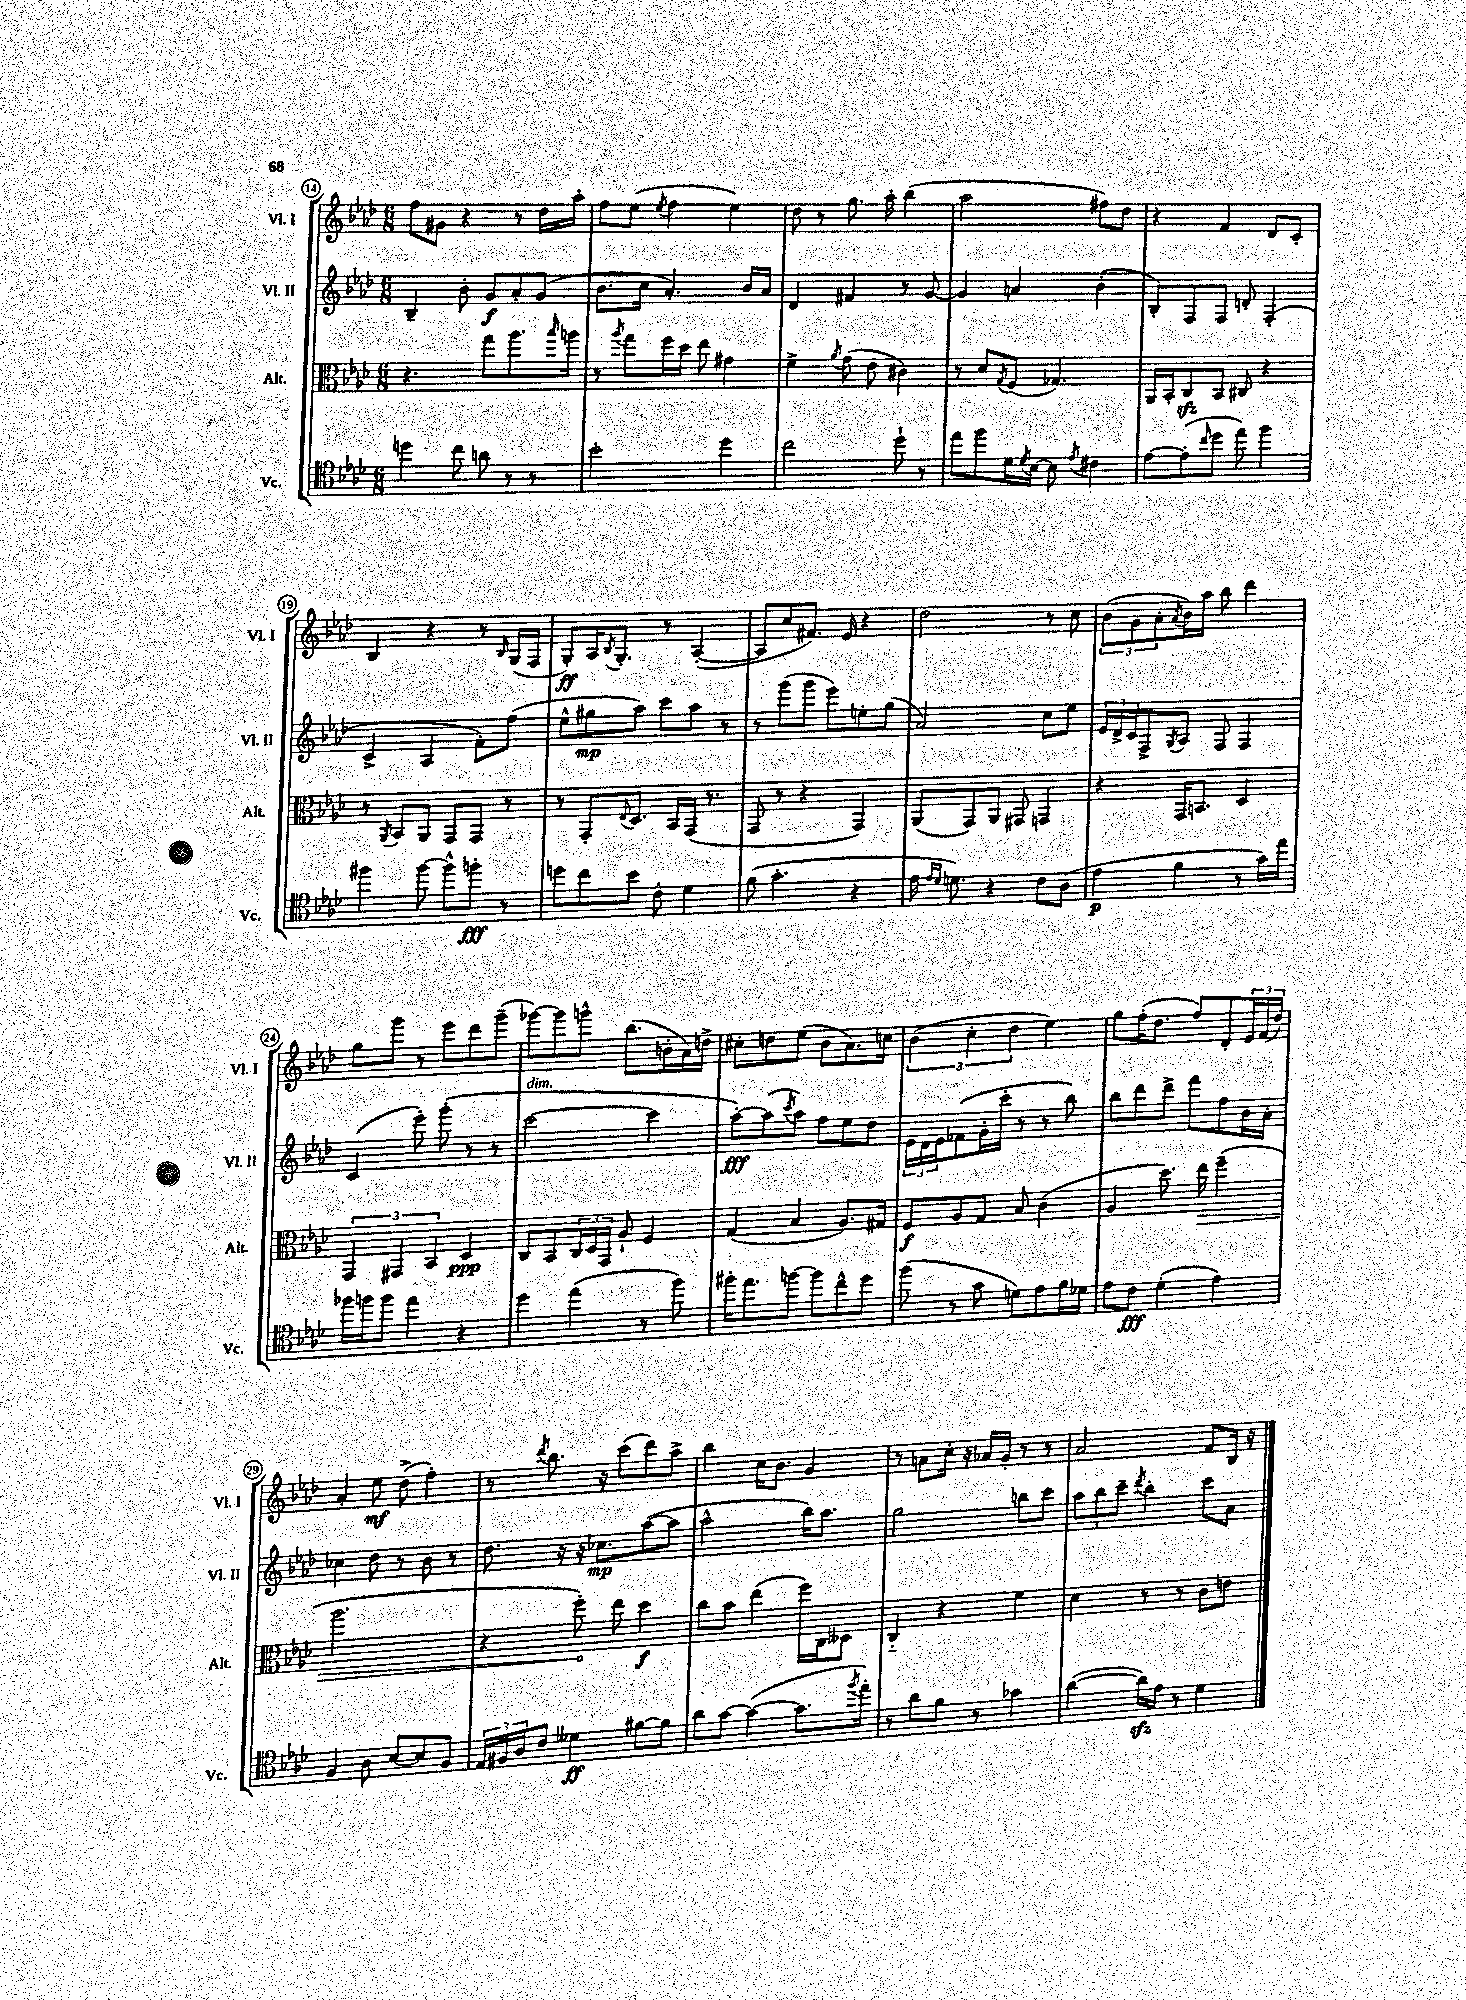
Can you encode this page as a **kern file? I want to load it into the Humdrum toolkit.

**kern	**kern	**kern	**kern
*staff4	*staff3	*staff2	*staff1
*clefC4	*clefC3	*clefG2	*clefG2
*k[b-e-a-d-]	*k[b-e-a-d-]	*k[b-e-a-d-]	*k[b-e-a-d-]
*M6/8	*M6/8	*M6/8	*M6/8
4dd	4.r	4B-~	8ff
.	.	.	8g#
8cc	.	8b-'	4r
8a	8gg	8g	.
8r	8.aa-	8a-'	8r
8r	.	(8g	16dd-
.	16qqbb-	.	.
.	16aa	.	16aa-'
=	=	=	=
2b-'	8r	8.b-	8ff
.	8qaa-	.	.
.	8gg	.	(8ee-
.	.	16cc	.
.	.	.	8qee-
.	16ff	4.a-')	4ff
.	16dd-	.	.
.	8ee-	.	.
4dd-	4g#	.	4ee-)
.	.	16b-	.
.	.	16a-	.
=	=	=	=
2cc	4f^	4d-	8dd-
.	.	.	8r
.	8qa-	.	.
.	(8g	4f#	8.gg
.	8e-	.	.
.	.	.	16aa-'
8dd-`	4c#)	8r	(4bb-
8r	.	[8g	.
=	=	=	=
8ee-	8r	4g]	2aa-
8ff	8d-	.	.
.	8qG	.	.
16d-	(8F	4a	.
8qd-	.	.	.
[16B-	.	.	.
8B-]	4.G-)	.	.
8qe-	.	.	.
4c#	.	(4b-'	8ff#)
.	.	.	8dd-
=	=	=	=
[8e-	16AA-	8B-')	4r
.	16BB-'	.	.
(8e-']	8C	8F	.
16qqcc	.	.	.
8dd-	8BB-	8F	4f
8ee-)	8C#	8d'	.
4ff	4r	(4F'	8d-
.	.	.	8c'
=	=	=	=
4ff#	8r	4c^	4B-
.	8qAA-	.	.
.	8BB-	.	.
[8ff#	8AA-	4A-	4r
8ff#^^]	8GG	.	.
8ff'	8GG	8f')	8r
.	.	.	16qqB-
8r	8r	(8ff	(16G
.	.	.	16F
=	=	=	=
8dd	8r	8ee-^^	8G')
8cc	8GG'	8gg#	16A-
.	.	.	8qB-
.	.	.	8.G'
.	8qqE-	.	.
8b-	8.D-	8aa-)	.
8c'	.	8ccc	8r
.	16BB-	.	.
4d-	(16GG	8aa-	([4A-'
.	8.r	.	.
.	.	8r	.
=	=	=	=
(8f	8GG	8r	8A-]
4.g'	8r	(8ggg	8cc
.	4r	8ggg	8.f#)
.	.	8eee-)	.
.	.	.	16e-
4r	4GG)	8ee'	4r
.	.	(8gg	.
=	=	=	=
16e-	(8AA-	2a-)	2dd-
16qqe-	.	.	.
16qqd-	.	.	.
8.d)	.	.	.
.	8GG)	.	.
4r	8AA-	.	.
.	8GG#	.	.
8c	4GG	8cc	8r
(8A-	.	8ee-	8cc
=	=	=	=
4e-	4r	24e-	(12b-
.	.	24d-^	.
.	.	24c	12g
.	.	8F^	.
.	.	.	12a-'
.	.	8qG	8qa-
4f	16GG	8A-	16b-)
.	8.BB	.	16aa-
.	.	8F	8bb-
8r	4D-	4F	4ddd-
16g)	.	.	.
16ee-	.	.	.
=	=	=	=
16ff-	6GG	(4c	8gg
16ff	.	.	.
8ff	.	.	8ggg
.	6GG#	.	.
4ee-	.	8eee-')	8r
.	6BB-	.	.
.	.	(8ggg'	8eee-
4r	4D-	8r	8ddd-
.	.	8r	(8ggg~
=	=	=	=
4dd-	8C	[2ccc	[8ggg-)
.	8BB-	.	8ggg-]
(4ee-	24C	.	8ggg^^
.	24D-	.	.
.	24GG	.	.
.	8A-`	.	(8.bb-
8r	4F	4ccc]	.
.	.	.	16b'
8ff)	.	.	16a-)
.	.	.	16dd^
=	=	=	=
16ff#'	(4G	[8aa-')	8cc#'
8.ee-	.	.	.
.	.	(8aa-]	8dd
.	.	8qccc	.
[8ff	4B-	8aa-)	(8ee-
8ff]	.	8ff	8b-
8cc^^	8.A-)	8ee-	8.a-)
8dd-	.	8dd-	.
.	16G#	.	16cc
=	=	=	=
(8ff	8F	24e-	(6b-
.	.	24d-	.
.	.	24e-	.
8r	8A-	(8f-	.
.	.	.	6cc'
8g	8G	16g'	.
.	.	16ccc'	.
.	.	.	6dd-
8d)	8B-	8r	.
8e-	(4c	8r	4ee-)
16f	.	8bb-)	.
16d-	.	.	.
=	=	=	=
8e-	4A-	8bb-	8gg
8c	.	8ddd-	(16ff'
.	.	.	8.dd-
(4d-'	8.dd-)	8ddd-^	.
.	.	8fff	8ff)
.	16ee-	.	.
4e-)	(4ff~	8ff	8d-'
.	.	16b-	24e-
.	.	.	(24f
.	.	16a-'	.
.	.	.	24dd-)
=	=	=	=
4F	2.aa-	4cc-	4a-'
8A-	.	8dd-	8ee-
[8B-	.	8r	(8dd-^
8B-]	.	8b-	4ff')
8F	.	8r	.
=	=	=	=
24E-	4r	8.dd-	8r
24F#	.	.	.
24A-	.	.	.
.	.	.	8qddd-
8c	.	.	8.bb-
.	.	16r	.
4d--	8ff')	16r	.
.	.	8.cc-	16r
.	8ee-	.	(8ccc
[8f#	4dd-	([8aa-	8ddd-)
8f#]	.	8aa-]	8aa-^
=	=	=	=
8a-	8cc	2aa-^^	4bb-
[8g	8b-	.	.
(4g_	(4ee-	.	16cc
.	.	.	8.b-
8.g]	16ff)	16bb-)	4g
.	16C	8.aa-	.
.	8D--	.	.
8qff	.	.	.
16ee-')	.	.	.
=	=	=	=
8r	4C'~	2gg	8r
8a-	.	.	8a
8f	4r	.	16cc'
.	.	.	16r
8r	.	.	16a-
.	.	.	16g'
4g-	4f	8bb	8r
.	.	8ccc	8r
=	=	=	=
([4a-	4d-	12aa-	2a-
.	.	12bb-	.
.	.	12ccc~	.
.	.	8qddd-	.
16a-])	8r	4bb-'	.
16e-	.	.	.
8r	8r	.	.
4d-	8c	8ccc	8f
.	8e	8a-	16B-
.	.	.	16r
==	==	==	==
*-	*-	*-	*-
